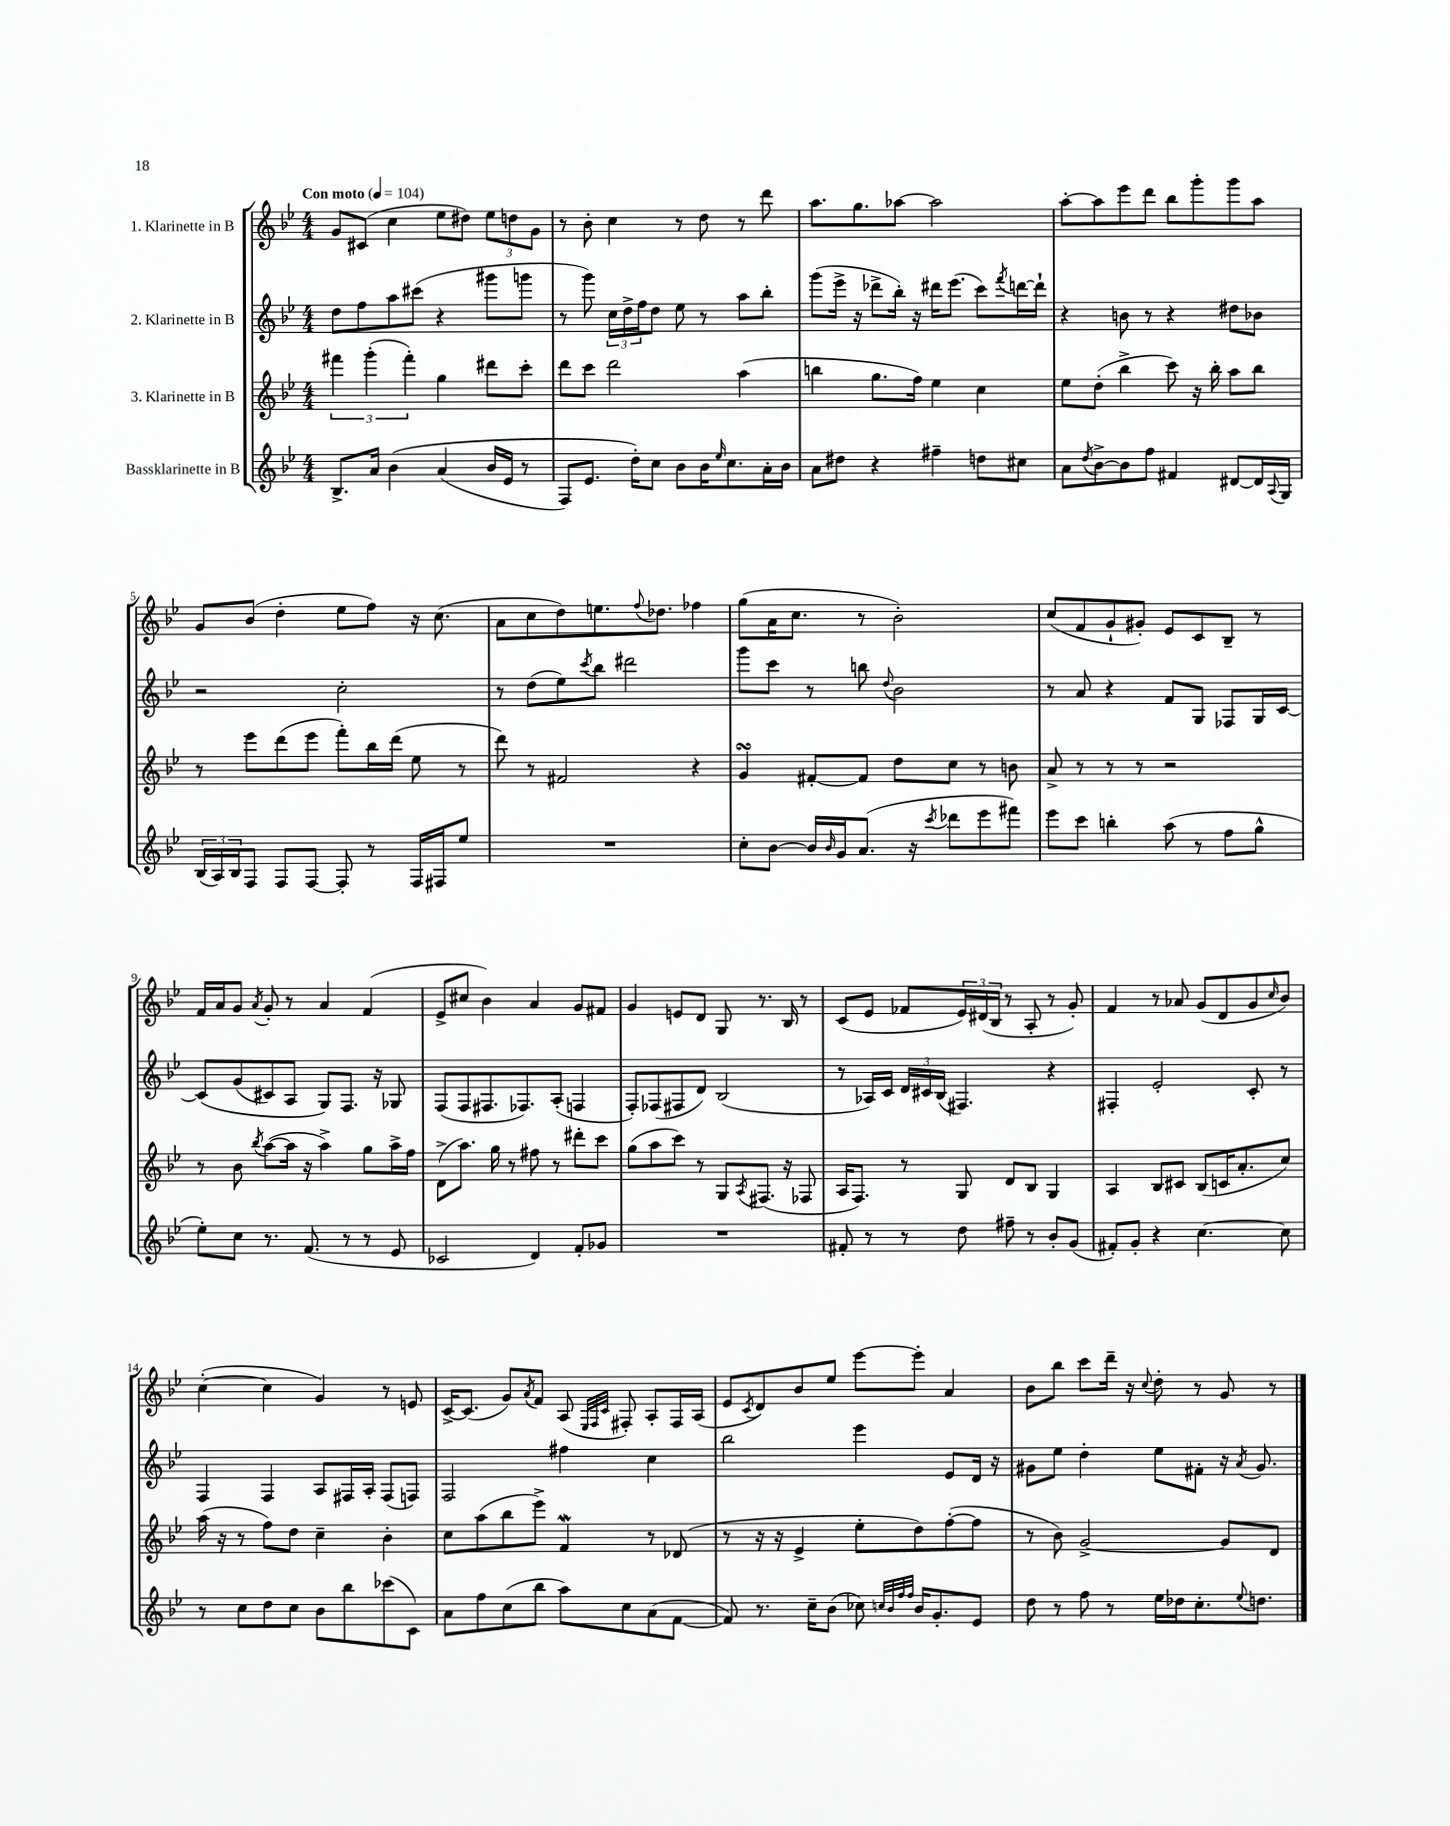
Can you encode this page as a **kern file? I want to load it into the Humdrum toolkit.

**kern	**kern	**kern	**kern
*part4	*part3	*part2	*part1
*staff4	*staff3	*staff2	*staff1
*I"Bassklarinette in B	*I"3. Klarinette in B	*I"2. Klarinette in B	*I"1. Klarinette in B
*clefG2	*clefG2	*clefG2	*clefG2
*k[b-e-]	*k[b-e-]	*k[b-e-]	*k[b-e-]
*M4/4	*M4/4	*M4/4	*M4/4
*MM104	*MM104	*MM104	*MM104
=1	=1	=1	=1
!	!	!	!LO:TX:a:B:t=Con moto
8.B-^/L	6fff#X\	8dd\L	8g/L
.	.	8ff\	(8c#X/J
.	(6ggg'\	.	.
16a/Jk	.	.	.
(4b-\	.	8aa\	4cc\
.	6fff#'\)	.	.
.	.	(8ccc#X\J	.
(4a/	4gg\	4r	8ee-\L
.	.	.	8dd#X\J)
16b-/LL	8ddd#X\L	8ggg#X\L	12ee-\L
16e-/JJ	.	.	.
.	.	.	12ddn\
8r	8ccc'\J	8gggn\J	.
.	.	.	12g\J
=2	=2	=2	=2
8F/L)	8ddd\L	8r	8r
8.e-/J	8ccc\J	8ggg\)	8b-'\
.	2ddd\	24cc\LL	4cc\
.	.	24dd^\	.
16dd'\KL)	.	.	.
.	.	24ff\J	.
8cc\J	.	8dd\J	.
8b-\L	.	8ee-\	8r
16b-\K	.	8r	8dd\
16qqee-/	.	.	.
8.cc\	.	.	.
.	(4aa\	8aa\L	8r
16a'\L	.	8bb-'\J	8ddd\
16b-\JJ	.	.	.
=3	=3	=3	=3
8a\L	4bbn\	(8ggg\L	8.aa\L
8dd#X\J	.	16eee-^\Jk	.
.	.	16r	8.gg\
4r	8.gg\L	8ddd-X^\L	.
.	.	16bb-'\Jk)	[8aa-X\J
.	16ff\Jk)	16r	.
4ff#X~\	4ee-\	16ddd#X\KL	2aa-\]
.	.	(8.eee-\J	.
8ddn\L	4cc\	8ccc\L)	.
.	.	8qfff/	.
8cc#X\J	.	[16dddn\L	.
.	.	16ddd`\JJ]	.
=4	=4	=4	=4
8a\L	8ee-\L	4r	[8aa'\L
8qdd/	.	.	.
[8b-^\	(8dd'\J	.	8aa\]
8b-\]	4bb-^\	8bn\	8eee-\
8ff\J	.	8r	8ddd\J
4f#X/	8ccc\)	4r	8bb-\L
.	16r	.	8ggg'\
.	16bb-'\	.	.
[8d#X/L	8aa\L	8dd#X\L	8ggg\
16d#/L]	8bb-\J	8b-X\J	8aa\J
8qqA/	.	.	.
16G/JJ	.	.	.
!!LO:LB:g=z
=5	=5	=5	=5
(24B-/LL	8r	2r	8g/L
24A/)	.	.	.
24B-/J	.	.	.
8F/J	8eee-\L	.	(8b-/J
8F/L	(8ddd\	.	4dd'\
[8F/J	8eee-\J	.	.
8F'/]	8fff'\L)	2cc'\	8ee-\L
8r	16bb-\L	.	8ff\J)
.	(16ddd\JJ	.	.
16F/LL	8ee-\	.	16r
16F#X/J	.	.	(8.cc\
8ee-/J	8r	.	.
=6	=6	=6	=6
1r	8ddd\)	8r	8a\L
.	8r	(8dd\L	8cc\
.	2f#X/	8ee-\)	8dd\)
.	.	8qccc/	.
.	.	8bb-\J	8.een\
.	.	2ddd#X\	.
.	.	.	8qqff/
.	.	.	8.dd-X\J
.	4r	.	4ff-X\
=7	=7	=7	=7
8cc'\L	4gsSSS/	8ggg\L	(8gg\L
[8b-\J	.	8ccc\J	16a\K
.	.	.	8.cc\J
16b-/LL]	[8f#X'/L	8r	.
16qqb-/	.	.	.
16g/J	.	.	.
(8.a/J	8f#/J]	8bbn\	8r
.	.	8qqdd/	.
.	8dd\L	2b-\	2b-'\)
16r	.	.	.
8qccc/	.	.	.
8ddd-X\L	8cc\J	.	.
8eee-\	8r	.	.
8fff#X\J)	8bn\	.	.
=8	=8	=8	=8
8eee-\L	8a^/	8r	(8cc/L
8ccc\J	8r	8a/	8f/
4bbn'\	8r	4r	8g`/
.	8r	.	8g#X'/J)
(8aa\	2r	8f/L	8e-/L
8r	.	8G/J	8c/
8ff\L	.	8F-X/L	8B-~/J
8gg^^\J	.	16G/L	8r
.	.	[16c/JJ	.
!!LO:LB:g=z
=9	=9	=9	=9
8ee-'\L)	8r	(8c/L]	16f/LL
.	.	.	16a/J
8cc\J	8b-\	(8g/	8g/J
.	8qbb-/	.	8qa/
8.r	([8aa\L	8c#X/)	8g'/
.	16aa\Jk]	8A/J	8r
(8.f/	16r	.	.
.	4aa^\)	8G/L)	4a/
8r	.	8.F/J	.
8r	8gg\L	.	(4f/
.	.	16r	.
8e-/	16aa^\L	8G-X/	.
.	16ff\JJ	.	.
=10	=10	=10	=10
2c-X/	(8d^\L	(8F/L	8e-^/L
.	8.aa\J)	8F/	8cc#X/J
.	.	8.F#X/	4b-\)
.	16gg\	.	.
.	8r	.	.
.	.	8.F-X/)	.
4d/)	8ff#X\	.	4a/
.	8r	(8A'/J	.
8f'/L	8ddd#X'\L	4Fn/	8g/L
8g-X/J	8ccc\J	.	8f#X/J
=11	=11	=11	=11
1r	(8gg\L	8F'/L)	4g/
.	8aa\	(8F-X/	.
.	8ccc\J)	8F#X/	8en/L
.	8r	8d/J)	8d/J
.	8G/L	(2B-/	8G/
.	8qA/	.	.
.	(8.F#X/J	.	8.r
.	16r	.	16B-/
.	8F-X/	.	8r
=12	=12	=12	=12
8f#X'/	16A/KL	8r	(8c/L
.	8.F/J)	.	.
8r	.	16A-X/LL)	8e-/J
.	.	16c/JJ	.
8r	8r	24d/LL	8f-X/L
.	.	24c#X/	.
.	.	(24B-/JJ	.
8dd\	8G/	4.F#X/)	24e-/L)
.	.	.	(24d#X/
.	.	.	24B-/JJ
8ff#X~\	8d/L	.	8r
8r	8B-/J	.	8A'/
8b-'/L	4G/	4r	8r
(8g/J	.	.	8g'/)
=13	=13	=13	=13
8f#X'/L)	4A/	4F#X'/	4f/
8g'/J	.	.	.
4r	8B-/L	2e-'/	8r
.	8c#X/J	.	8a-X/
[4.cc\	(8B-/L	.	(8g/L
.	16cn/K	.	8d/
.	8.a'/	.	.
.	.	8c'/	8g/
.	.	.	16qqcc/
8cc\]	8cc/J)	8r	8b-/J)
!!LO:LB:g=z
=14	=14	=14	=14
8r	(16aa\	4F/	([4cc'\
.	16r	.	.
8cc\L	8r	.	.
8dd\	8ff\L)	4F/	4cc\]
8cc\J	8dd\J	.	.
8b-\L	4cc~\	8A/L	4g/)
8bb-\	.	16F#X/L	.
.	.	16A'/JJ	.
(8ccc-X\	4b-'\	(8F#/L	8r
8c\J)	.	8Fn/J)	8en/
=15	=15	=15	=15
8a\L	8cc\L	2F/	[16c^/KL
.	.	.	(8.c/J]
8ff\	(8aa\	.	.
(8cc\	8bb-\	.	8g/L)
.	.	.	8qa/
8bb-\J	8eee-^\J)	.	8f/J
8aa\L)	4fW/	4ff#X\	(8A/
.	.	.	32qqE-/LLL
.	.	.	32qqF/
.	.	.	32qqc/JJJ
8cc\	.	.	8F#X'/)
(8a\	8r	4cc\	8A'/L
[8f\J	(8d-X/	.	16F#/L
.	.	.	(16A/JJ
=16	=16	=16	=16
8f/])	8r	2bb-\	8e-/L
.	.	.	8qc/
8.r	16r	.	8d/)
.	16r	.	.
.	4e-^/	.	8b-/
16cc~\KL	.	.	.
(8b-\J	.	.	8ee-/J
8cc-X\)	8ee-'\L	4eee-\	[8eee-\L
32qqccn/LLL	.	.	.
32qqb-/	.	.	.
32qqff/	.	.	.
32qqff/JJJ	.	.	.
16b-/KL	8dd\)	.	8eee-'\J]
8.g'/	.	.	.
.	([8ff'\	8e-/L	4a/
8e-/J	8ff\J]	16d/Jk	.
.	.	16r	.
=17	=17	=17	=17
8dd\	8r	8g#X\L	8b-\L
8r	8b-\)	8ee-\J	8bb-\J
8ff\	[2g^/	4dd'\	8ccc\L
8r	.	.	16ddd~\Jk
.	.	.	16r
.	.	.	8qqcc/
16ee-\LL	.	8ee-\L	8dd'\
16dd-X\J	.	.	.
8.cc'\	.	8f#X'\J	8r
.	8g/L]	16r	8g/
8qqee-/	.	8qa/	.
8.ddn\J	.	8.g#/	.
.	8d/J	.	8r
==	==	==	==
*-	*-	*-	*-
